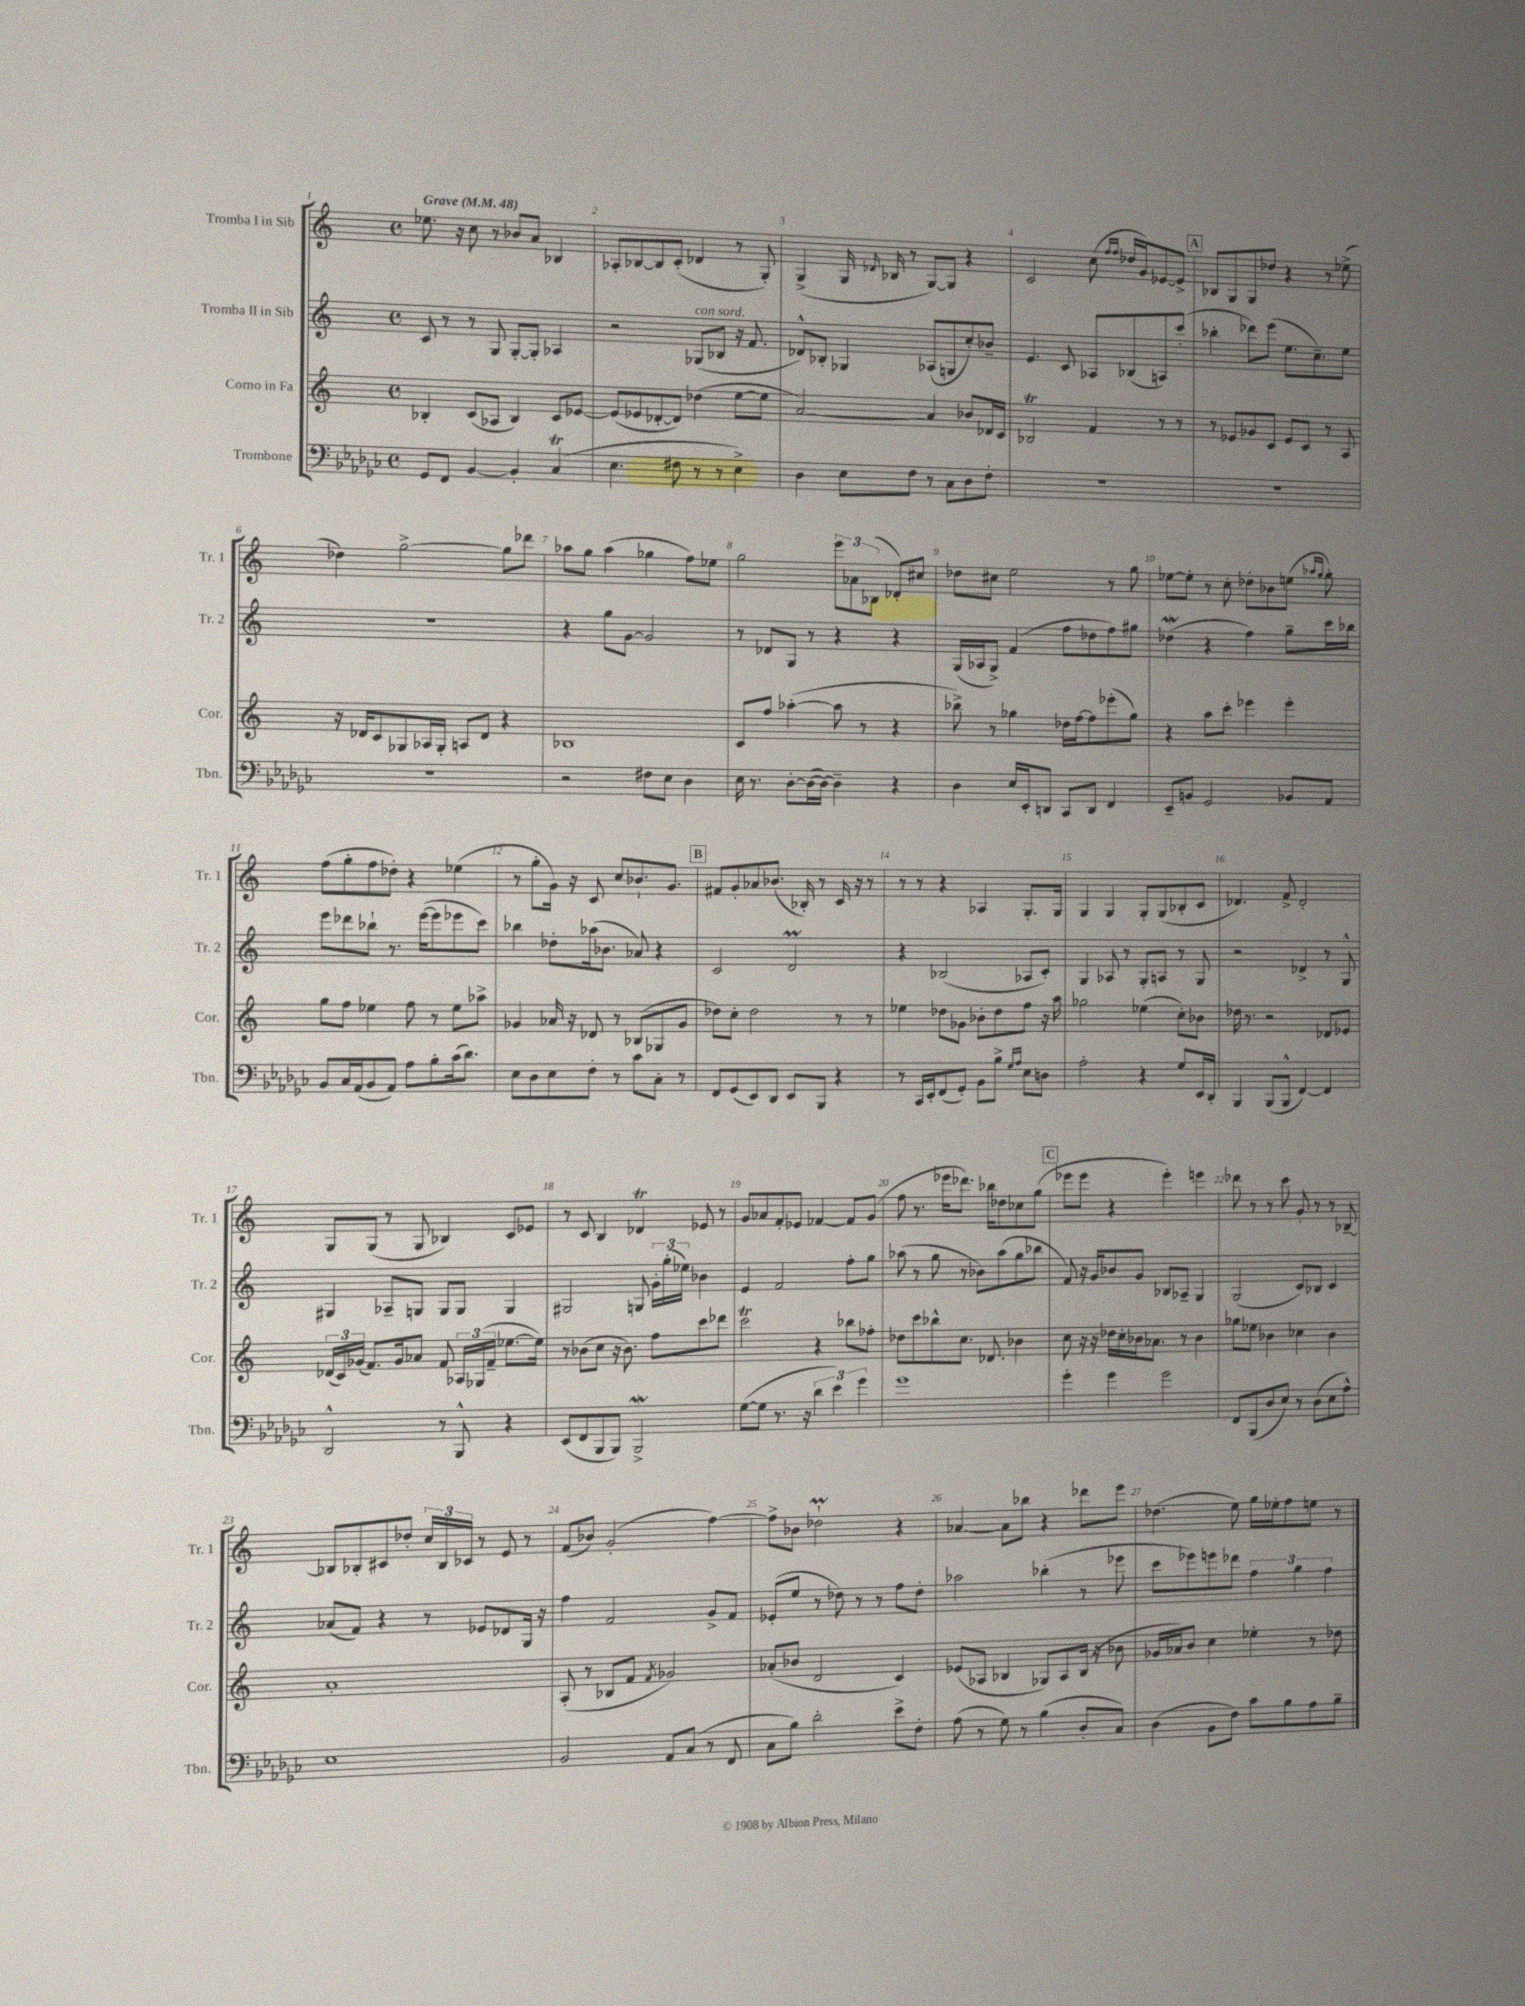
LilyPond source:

<<
\new StaffGroup <<
\new Staff = "s0" \with { instrumentName = "Tromba I in Sib" shortInstrumentName = "Tr. 1" } {
    \clef treble \key c \major \defaultTimeSignature \time 4/4 \tempo "Grave" 4 = 48
    \autoBeamOff ees''8. r16 c''8 r8 bes'8[ a'8] bes4 |
    aes8[-. bes8~ bes8 c'8]-.( des'4 r8 g8-.) |
    g4->( g16 \grace { des'16 } bes16 r8 g8[~) g8] r4 |
    c'2 c''8( \grace { f''16[ f''16] } des''16[ g'16) ees'8~ ees'8]-> |
    \mark \markup { \box "A" } bes8[ g8 g8 des''8] r4 r8 ees''8->( |
    des''4) g''2~-> g''8[ des'''8] |
    aes''8[ g''8] aes''4( ges''4 f''8[) ees''8] |
    g''2 \tuplet 3/2 { e'''8[ aes'8 bes8]( } des'8[-.) cis''8] |
    des''8[ cis''8] e''2 r8 g''8 |
    ees''8[~ ees''8]-. r8 c''8-. des''8[-. bes'8 e''8]( \grace { aes''16[ g''16] } g''8-.) |
    f''8[( g''8-. f''8 des''8]-.) r4 ees''4( |
    r8 g''8[-. g'16]) r16 c'8 c''8[ bes'8.-! g'8.] |
    \mark \markup { \box "B" } fis'8[ g'8-. aes'8 bes'8.]( bes16-.) r8 c'16 r16 r8 |
    r8 r8 r4 aes4 g8.[-. g16] |
    g4 g4 g8[-. g8( bes8-. c'8] |
    des'4.) f'8-> des'2-. |
    g8[ g8]( r8 g8 bes4) c'8[ ees'8] |
    r8 c'8 b4 des'4\trill ees'8 r8 |
    g'8[ aes'8 f'8-. ees'8] fes'4~ fes'8[ g'8]( |
    f''8 r8. ees'''16[ des'''8.]) bes''16[ des''8 ces''8 g''8]( |
    \mark \markup { \box "C" } ees'''8[ ees'''8] r4 ees'''4-.) e'''4 |
    des'''8 r8 r8 c'''8 g'8-. r8 r8 bes8~-- |
    bes8[ bes8-. cis'8 des''8]-. \tuplet 3/2 { c''16[ bes16 ces'16] } r8 e'8 r8 |
    f'8[( bes'8]) g'2-.( f''4~) |
    f''8[-> bes'8] des''2-!\prall r4 |
    aes'4~ aes'8[ bes''8] r4 des'''8[ e'''8] |
    des''4.( e''8) g''16[ ees''16-. f''8 e''8] r8 \bar "|." |
}
\new Staff = "s1" \with { instrumentName = "Tromba II in Sib" shortInstrumentName = "Tr. 2" } {
    \clef treble \key c \major \defaultTimeSignature \time 4/4
    \autoBeamOff c'8 r8 r8 g8 g8[~-. g8]-. aes4 |
    r2 ges8[^\markup { \italic "con sord." }( bes8] r16 f'8. |
    des'8[-^) bes8]-. ges4 aes8[( g8 c''8-.) bes'8]-- |
    e'4. c'8 aes8[ bes8( a8) c'''8]-.( |
    \mark \markup { \box "A" } bes''4-. des'''8[) e'''8]( e''8.[ c''8.--) e''8] |
    R1 |
    r4 g''8[ g'8]~ g'2 |
    r8 des'8[ g8] r8 r4 r4 |
    g16[( aes16 g8]->) f'4( f''8[ des''8 f''8) gis''8] |
    des''4\mordent( r4 f''4) g''8[-- c'''16 bes''16] |
    e'''8[ des'''8 bes''8]-! r8. e'''16[~( e'''8 ees'''8 c'''8]) |
    bes''4 des''8[-. aes''16( bes'8.] aes'8) r4 |
    \mark \markup { \box "B" } c'2 d'2\prall |
    r4 bes2( aes8[ c'8]-.) |
    g4 aes8 r8 g8[-. a8] r8 g8 |
    r2 des'4-> r8 g8-^ |
    gis4 aes8[-- g8] g8[ g8] g4 |
    gis2 g8 \tuplet 3/2 { g'16[-. g''16-.( ees''16]) } bes'4 |
    e'4 f'2 f''8[-. g''8] |
    aes''8( r8 g''8 r8 bes'8[) aes''8( g''8 bes''8] |
    \mark \markup { \box "C" } f'8) r16 g'16[ bes'8 g'8] bes8[ aes8]-- g4 |
    g2( c'8[) bes8] c'4 |
    aes'8[( f'8]) r4 r8 ees'8[ des'8 g16] r16 |
    f''4 f'2 g'8[-> f'8] |
    ees'8[-.( e''8] r8 des''8) r8 r8 f''8[ des''8]-. |
    aes''2 bes''4-.( r8 ees'''8 |
    c'''8[ ees'''8) e'''8 des'''8] \tuplet 3/2 { f''4 g''4 f''4 } \bar "|." |
}
\new Staff = "s2" \with { instrumentName = "Corno in Fa" shortInstrumentName = "Cor." } {
    \clef treble \key c \major \defaultTimeSignature \time 4/4
    \autoBeamOff bes4-. c'8[( aes8] bes4) c'8[ ees'8]~ |
    ees'8[( ees'8 des'8~-. des'8]) des''4( e''8[~ e''8] |
    a'2~) a'4 bes'8[ des'16 c'16] |
    bes2\trill f'4 r8 r8 |
    \mark \markup { \box "A" } r8 ees'8[ ges'8 c'8] ees'8[ c'8] r8 a8 |
    r16 des'16[ c'8 ges8 aes16 ges16]-. a8[ des'8] r4 |
    bes1 |
    c'8[ f''8] aes''4~-.( aes''8 r8 r4 |
    bes''8->) r8 ges''4 des''16[ f''16~ f''8 ees'''8-.( ges''8]) |
    r4 a''8[ c'''8]-. ees'''4 ees'''4-. |
    g''8[ f''8] ees''4 f''8 r8 ees''8[ aes''8]-> |
    ges'4 aes'16 r16 des'8 r8 bes8[( ges8 ges'8] |
    \mark \markup { \box "B" } des''8[) c''8]-. des''2 r8 r8 |
    ees''4 des''8[ ges'8] bes'8[-. des''8 f''8] r16 a''16 |
    ges''2 ees''4( c''8[-.) bes'8] |
    des''16 r8. r2 des'8[ ees'8] |
    \tuplet 3/2 { des'16[( c'16) ges'16]( } f'8.[) ges'16 aes'8] f'8 \tuplet 3/2 { aes16[ ges16( f'16]-- } ees''8.[~ ees''16]) |
    r8 bes'8[( c''8] r16 bes'8.) f''8[ c'''8 des'''8] |
    c'''2\trill r4 bes''8[ fes''8]-. |
    des''8[ c'''8 bes''8-^ c''8.] des'8. bes'4 |
    \mark \markup { \box "C" } c''8 r16 r16 des''16[ c''16-. bes'16 aes'8.] r8 bes'4 |
    ges''8[ ees''8] bes'4 ces''4 bes'4 |
    a'1-. |
    a8-.( r8 bes8[ f'8] \acciaccatura { f'8 } ges'2) |
    aes'8[-.( bes'8] d'2 c'4) |
    ees'8[( aes8] bes4 ges8[) aes8 bes16]( r16 bes'8 |
    ges'16[ aes'16) b'8] c''4 ees''4-. r8 des''8 \bar "|." |
}
\new Staff = "s3" \with { instrumentName = "Trombone" shortInstrumentName = "Tbn." } {
    \clef bass \key ges \major \defaultTimeSignature \time 4/4
    \autoBeamOff ges,8[ f,8] bes,4~ bes,4-. ces4\trill( |
    ees4. fis8 r8 r8 ees4->) |
    des4 ees8[ f8] r8 ces8[ des8 f8]-. |
    R1 |
    \mark \markup { \box "A" } R1 |
    R1 |
    r2 fis8[ ees8] des4 |
    ees16 r8. des8[~-. des16~( des16]~) des4-- r4 |
    des4 ees16[ ees,16-. d,8] ces,8[ d,8] f,4 |
    ees,8[-- b,8] ges,2 bes,8[ aes,8] |
    bes,8[ ces16 aes,16( bes,8 aes,8]) aes8[ bes8-. ces'16( des'8.]) |
    ees8[ des8 ees8 f8]-. r8 ces'8[ ces8]-. r8 |
    \mark \markup { \box "B" } f,8[ ges,8( ees,8) des,8] ees,8[ bes,,8] r4 |
    r8 ces,16[ ees,16-. f,8( ges,8]-.) bes,8[ bes8]-> \grace { ges16[ aes16] } ees8[ d8] |
    aes2-. r4 ges8[ ees,16 des,16]-. |
    bes,,4 bes,,8[( bes,,8]-^ f,4~) f,4 |
    des,2-^ r8 bes,,8-^ r4 |
    ees,8[( f,8 bes,,8 bes,,8]) bes,,2->\mordent |
    ges8[~( ges8] r8. r16 \tuplet 3/2 { des'4 ees'4) ges'4 } |
    ges'1 |
    \mark \markup { \box "C" } ges'4-. ges'4 ges'2 |
    f,8[ bes,,8( des8 ees8]) r8 des8[( ees8 aes8]-^) |
    ees1 |
    bes,2 aes,8[ ces8]( r8 f,8 |
    ces8[ bes8]) des'2-. ees'8[-> f8]-. |
    aes8( r8 ges8) r8 bes4( des8[-. ces8]) |
    des4( bes,8[ f8]) ces'8[ bes8 aes8 bes8]-- \bar "|." |
}
>>
>>
\layout { \context { \Score \override BarNumber.break-visibility = ##(#f #t #t) barNumberVisibility = #all-bar-numbers-visible } }
